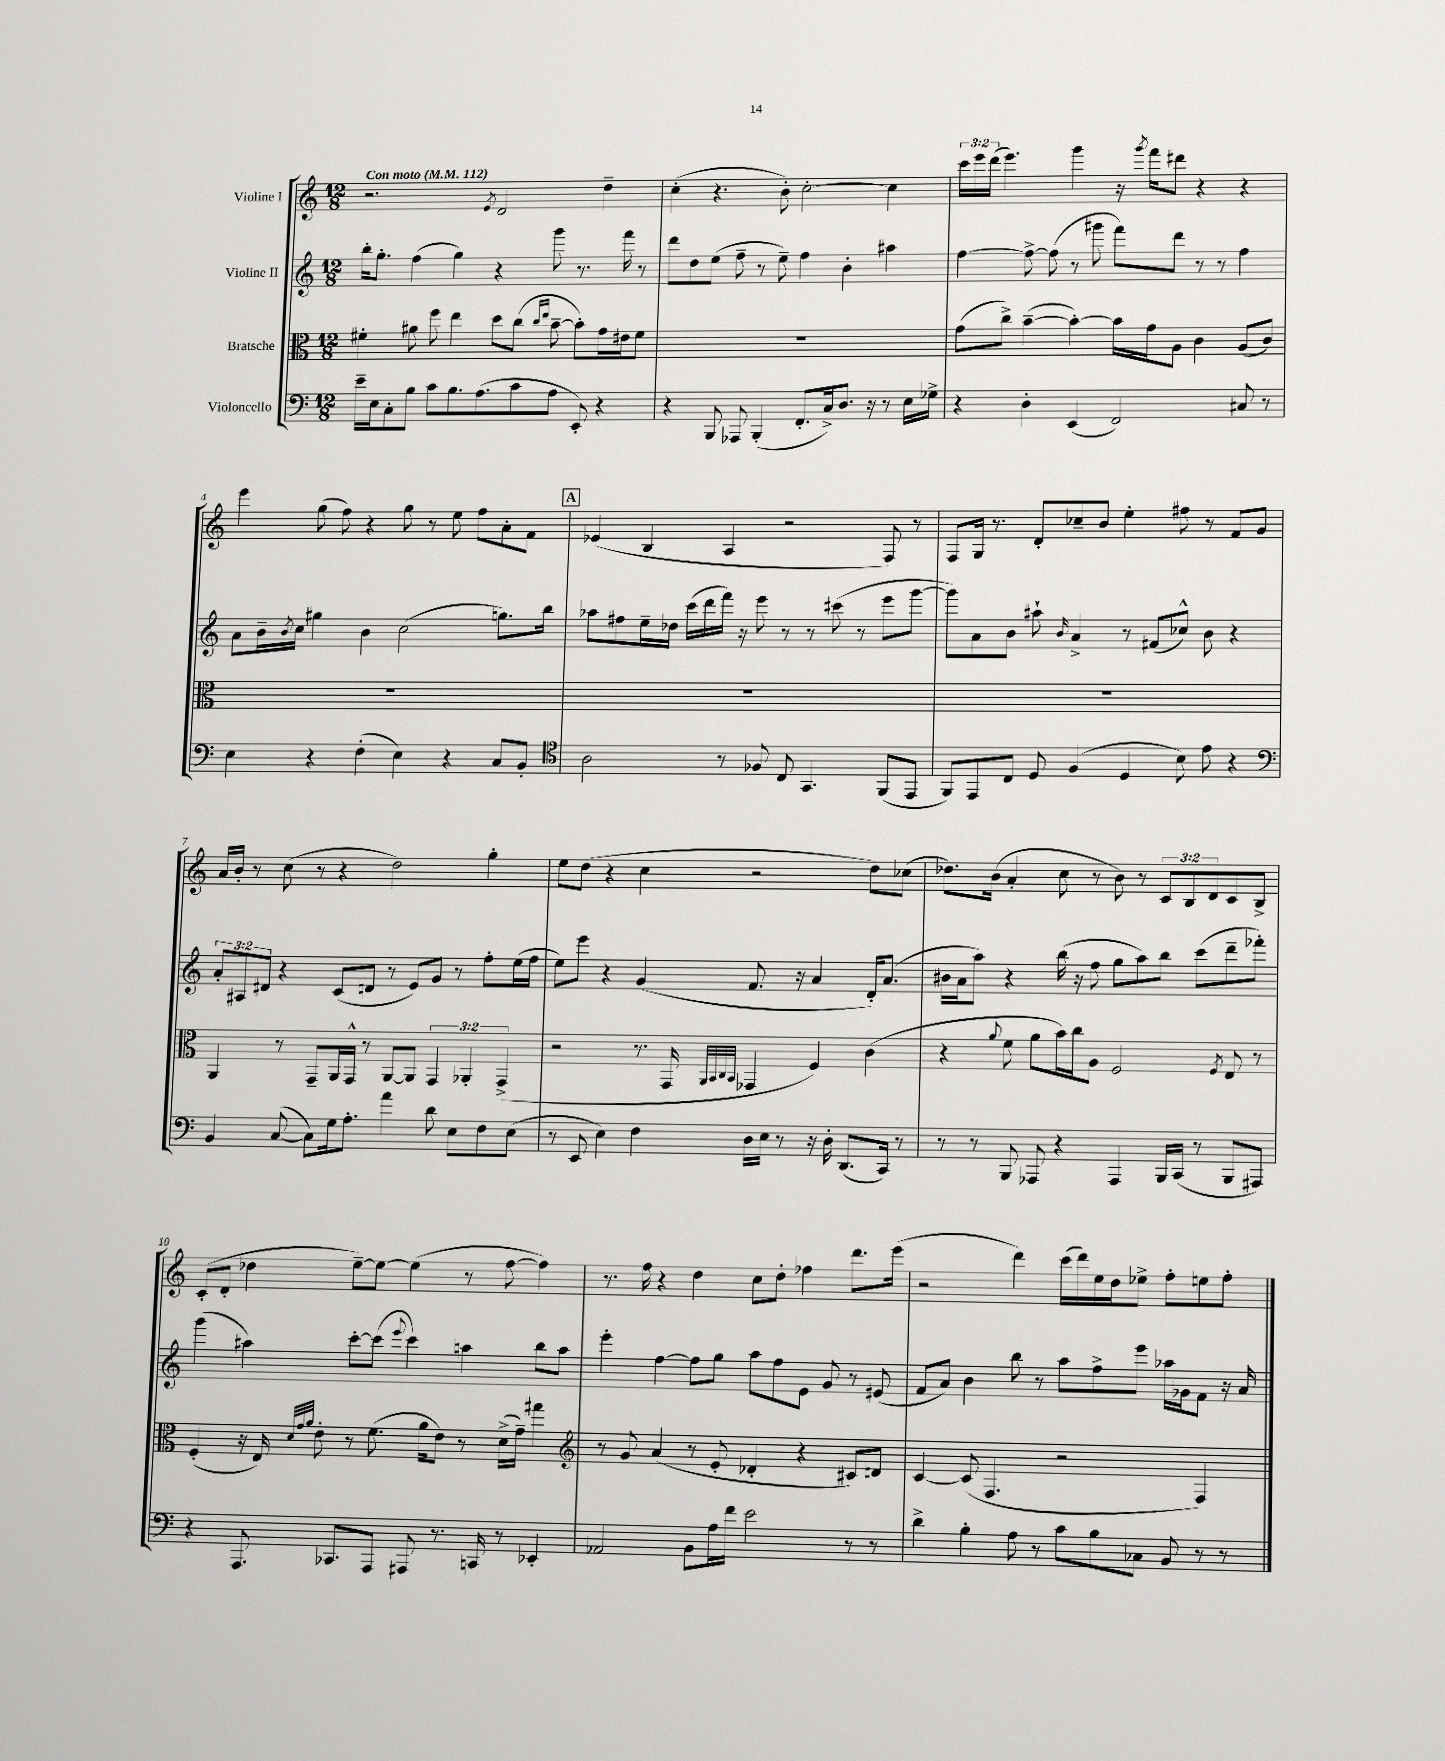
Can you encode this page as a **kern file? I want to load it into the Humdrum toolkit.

**kern	**kern	**kern	**kern
*part4	*part3	*part2	*part1
*staff4	*staff3	*staff2	*staff1
*I"Violoncello	*I"Bratsche	*I"Violine II	*I"Violine I
*clefF4	*clefC3	*clefG2	*clefG2
*k[]	*k[]	*k[]	*k[]
*M12/8	*M12/8	*M12/8	*M12/8
*MM112	*MM112	*MM112	*MM112
=1	=1	=1	=1
!	!	!	!LO:TX:a:B:t=Con moto
16e~\LL	4f#X'\	16bb'\KL	2.r
16E\J	.	8.gg'\J	.
8C'\	.	.	.
8B\J	8a#X\	(4ff\	.
8c\L	8ff\	.	.
8.B\	4ee\	4gg\)	.
(8.A\	.	.	.
.	.	.	8qe/
.	8dd\L	4r	2d/
8c\	(8cc\J	.	.
.	16qqcc/LL	.	.
.	16qqee/JJ	.	.
8A\J	[8b~\	8ggg\	.
8EE'/)	8b'\L])	8.r	.
4r	16g\L	.	4dd~\
.	16e#X\J	16fff\	.
.	8f#\J	8r	.
=2	=2	=2	=2
4r	1.r	8ddd\L	(4cc'\
.	.	8dd\	.
8BBB/	.	(8ee\J	4.r
8AAA-X/	.	8ff~\	.
(4BBB'/	.	8r	.
.	.	8ee~\)	8b'\)
8.FF'/L	.	4ff\	[2cc'\
16C^/k)	.	.	.
8.D/J	.	4b'\	.
16r	.	.	.
8r	.	4aa#X\	4cc\]
16E\LL	.	.	.
16G-X^\JJ	.	.	.
=3	=3	=3	=3
4r	(8g\L	[4ff\	24ccc\LL
.	.	.	24eee\
.	.	.	(24ddd\JJ
.	8cc^\J)	.	4.eee\)
4D'\	([4b~\	8ff^\_	.
.	.	(8ff\]	.
(4EE/	4b'\_)	8r	4ggg\
.	.	8ggg#X\	.
2FF/)	16b\LL]	8fff\L)	16r
.	.	.	8qggg/
.	16g\J	.	16fff\KL
.	8A\J	8ddd\J	8ddd#X\J
.	4c\	8r	4r
.	.	8r	.
8C#X/	(8A/L	4ff\	4r
8r	8c/J)	.	.
!!LO:LB:g=z
=4	=4	=4	=4
4E\	1.r	8a\L	4eee\
.	.	16b~\L	.
.	.	8qb/	.
.	.	16cc\JJ	.
4r	.	4gg#X\	(8gg\
.	.	.	8ff\)
(4F'\	.	4b\	4r
4E\)	.	(2cc\	8gg\
.	.	.	8r
4r	.	.	8ee\
.	.	.	8ff\L
8C/L	.	8.ggn\L)	8a'\
8BB'/J	.	.	8f\J
.	.	16bb\Jk	.
!!LO:REH:place=s1:t=A
=5	=5	=5	=5
*clefC4	*	*	*
2A\	1.r	8aa-X\L	(4e-X/
.	.	8ff#X\	.
.	.	16ee~\L	4B/
.	.	16dd-X\JJ	.
.	.	(16ccc\LL	.
.	.	16ddd\	.
8r	.	16fff\JJ)	4A/
.	.	16r	.
8F-X/	.	8eee\	.
8C/	.	8r	2r
4.GG/	.	8r	.
.	.	(8ccc#X\	.
.	.	8r	.
(8FF/L	.	8eee\L	8F/)
8EE/J	.	[8ggg\J	8r
=6	=6	=6	=6
8FF/L)	1.r	8ggg\L])	8F/L
8EE/	.	8a\	16G/Jk
.	.	.	8.r
8C/J	.	8b\J	.
8D/	.	8aa#X`\	8d'/L
.	.	16qqb/	.
(4F/	.	4a^/	8cc-X~/
.	.	.	8b/J
4D/	.	8r	4ee'\
.	.	(8f#X/L	.
8B\)	.	8cc-X^^/J)	8ff#X\
8e\	.	8b\	8r
4r	.	4r	8f/L
.	.	.	8g/J
!!LO:LB:g=z
=7	=7	=7	=7
*clefF4	*	*	*
4BB/	4AA/	12a'/L	16a/LL
.	.	.	16b'/JJ
.	.	12A#X/	.
.	.	.	8r
.	.	12d#X/J	.
([8C/	8r	4r	(8cc\
8C\L])	8GG~/L	.	8r
16G\k	16AA/L	(8c/L	4r
8.A'\J	16GG^^/JJ	.	.
.	8r	8dn/J	.
4a\	[8AA/L	8r	2dd\)
.	8AA/J]	8e/L)	.
8d\	6GG/	8g/J	.
8E\L	.	8r	.
.	6AA-X'/	.	.
8F\	.	8ff'\L	4gg'\
.	(6GG^/	.	.
(8E\J	.	(16ee\L	.
.	.	16ff\JJ	.
=8	=8	=8	=8
8r	2r	8ee\L)	8ee\L
8EE/	.	8eee\J	(8dd\J
4E\)	.	4r	4r
4F\	8.r	(4g/	4cc\
.	16GG/	.	.
.	32qqAA/LLL	.	.
.	32qqBB/	.	.
.	32qqC/	.	.
.	32qqBB/JJJ	.	.
16D\LL	4GG-X/	8.f/	2r
16E\JJ	.	.	.
8r	.	.	.
.	.	16r	.
16r	4F/)	4a/	.
16D'\	.	.	.
(8.DD/L	.	.	.
.	(4c\	16d'/KL)	8dd\L)
16CC/Jk)	.	(8.a/J	.
8r	.	.	(8cc-X\J
=9	=9	=9	=9
8r	4r	16b#X\LL	8.dd-X\L)
.	.	16a\J	.
8r	.	8aa\J)	.
.	.	.	(16b\Jk
.	8qqa/	.	.
8BBB/	8f\	4r	4a'/
8AAA-X/	8a\L	.	.
4r	16b\L)	(16bb\	8cc\
.	16cc\J	16r	.
.	8A\J	8ff\	8r
4AAA-/	2F/	8gg\L	8b\)
.	.	8aa\)	8r
16BBB/LL	.	8bb\J	12c/L
(16CC/JJ	.	.	.
.	.	.	12B/
8r	.	(8ccc\L	.
.	.	.	12d/
.	8qF/	.	.
8BBB/L	8E/	8ddd~\	8c/
8AAA#X/J)	8r	8fff-X'\J)	8B^/J
!!LO:LB:g=z
=10	=10	=10	=10
4r	(4F'/	(4ggg\	(8c'/L
.	.	.	8d'/J
8.AAA/	16r	4aa#X\)	4dd-X\
.	16E/)	.	.
.	32qqd/LLL	.	.
.	32qqg/	.	.
.	32qqa/JJJ	.	.
.	8e'\	.	.
8.CC-X/L	.	.	.
.	8r	[8ccc'\L	[8ee~\L)
8AAA/J	(8.f\	(8ccc\J]	8ee\J_
.	.	8qqeee/	.
8AAA#X/	.	4ccc\)	(4ee\]
.	16a\KL	.	.
8.r	8e\J)	.	.
.	8r	4aan\	8r
16CCn/	.	.	.
8r	(16d^\LL	.	[8ff\
.	16g~\JJ)	.	.
4EE-X'/	4gg#X\	8bb\L	4ff\])
.	.	8aa\J	.
=11	=11	=11	=11
*	*clefG2	*	*
2AA-X/	8r	4eee'\	8.r
.	8g/	.	.
.	.	.	16ff\
.	(4a/	[4ff\	4r
8BB\L	8r	8ff\L]	4dd\
16A\L	8e'/	8gg\J	.
16f\JJ	.	.	.
2e\	4d-X'/	8aa\L	8cc\L
.	.	8ff\	8dd'\J
.	4r	8e\J	4ff-X\
.	.	8g/	.
8r	8c#X/L)	8r	8.ddd\L
8r	8dn/J	(8e#X/	.
.	.	.	(16eee\Jk
=12	=12	=12	=12
4d^\	[4c/	8f/L	2r
.	.	8a/J)	.
4B'\	(8c/]	4b\	.
.	4.F/	.	.
8A\	.	8bb\	4ddd\)
8r	.	8r	.
8c\L	2r	8aa\L	(16ccc\LL
.	.	.	16ddd\)
8B\	.	8ff^\	16ee\
.	.	.	16dd\J
8C-X\J	.	8eee\J	8ee-X^\J
8BB/	.	16aa-X\LL	8ff'\L
.	.	16g-X\J	.
8r	4F/)	8f\J	8een\
8r	.	16r	8ff'\J
.	.	16a/	.
==	==	==	==
*-	*-	*-	*-
